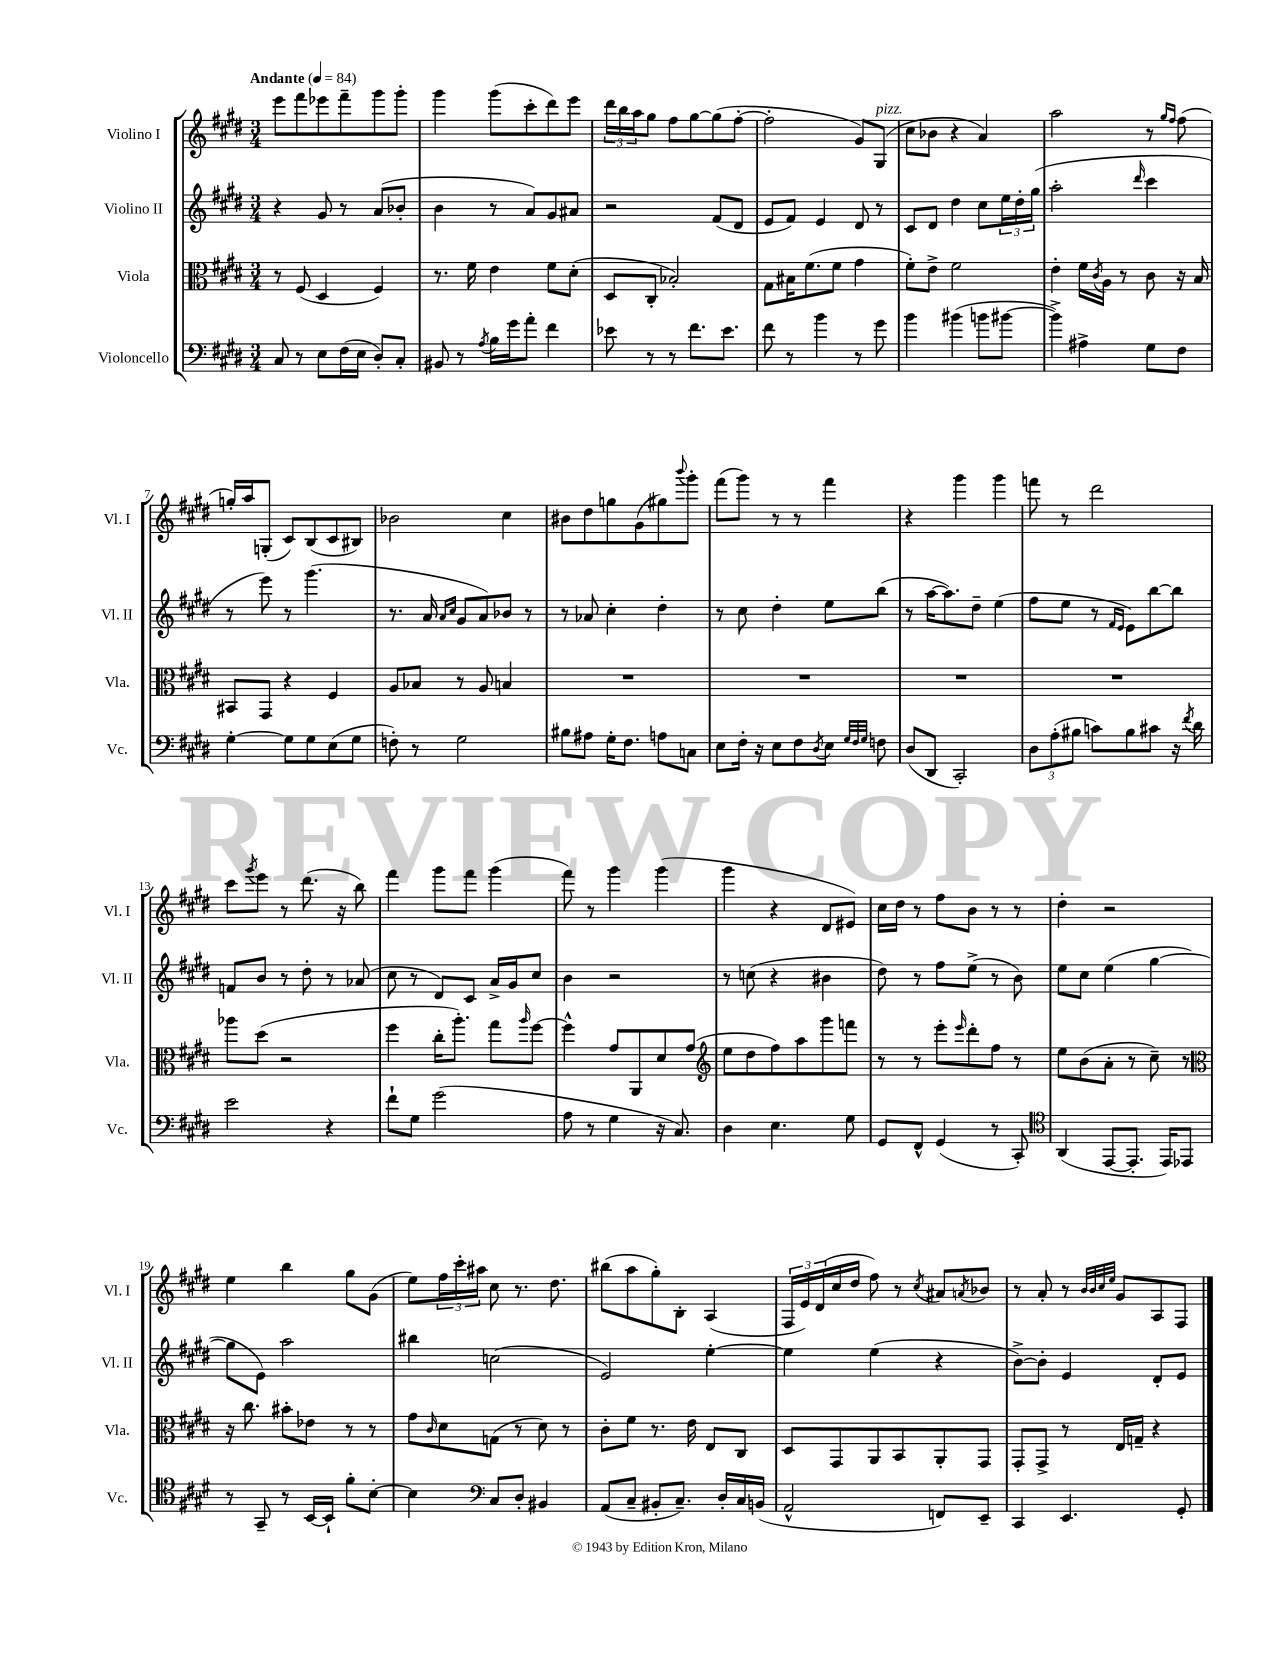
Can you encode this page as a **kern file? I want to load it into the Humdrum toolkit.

**kern	**kern	**kern	**kern
*staff4	*staff3	*staff2	*staff1
*clefF4	*clefC3	*clefG2	*clefG2
*k[f#c#g#d#]	*k[f#c#g#d#]	*k[f#c#g#d#]	*k[f#c#g#d#]
*M3/4	*M3/4	*M3/4	*M3/4
*MM84	*MM84	*MM84	*MM84
8C#	8r	4r	8eee
8r	(8F#	.	8fff#
8E	4D#	8g#	8eee-
(16F#	.	8r	8fff#~
16E	.	.	.
8D#')	4F#)	(8a	8ggg#
8C#'	.	8b-'	8ggg#'
=	=	=	=
8BB#	8.r	4b	4ggg#
8r	.	.	.
.	16f#	.	.
8qA	.	.	.
16B	4e	8r	(8ggg#
16g#	.	.	.
8a'	.	8a)	8ccc#'
4f#	8f#	8g#	8ddd#)
.	(8d#'	8a#	8eee
=	=	=	=
8e-	8D#	2r	24ddd#
.	.	.	24bb
.	.	.	24aa
8r	8C#'	.	8gg#
8r	2B-')	.	8ff#
8.f#	.	.	[8gg#
.	.	(8f#	(8gg#]
8.e-	.	.	.
.	.	8d#	[8ff#'
=	=	=	=
8f#	8G#	8e	2ff#']
8r	16B#	8f#)	.
.	(8.f#	.	.
4b	.	4e	.
.	8f#	.	.
8r	4g#	8d#	8g#)
8g#	.	8r	(8G#
=	=	=	=
4b	8f#')	8c#	8cc#
.	8e^	8d#	8b-
(4b#	2f#	4dd#	4r
8b	.	8cc#	4a)
[8b#	.	24ee	.
.	.	24dd#'	.
.	.	(24gg#	.
=	=	=	=
4b#^])	4e'	2aa'	2aa
4A#^	16f#	.	.
.	8qc#	.	.
.	16A	.	.
.	8r	.	.
.	.	16qqddd#	.
8G#	8c#	4ccc#	8r
.	.	.	16qqgg#
.	.	.	16qqff#
8F#	16r	.	(8ff#
.	16B	.	.
=	=	=	=
[4G#'	8BB#	8r	16gg')
.	.	.	16aa
.	8GG#	8eee)	(8G'
8G#]	4r	8r	8c#)
8G#	.	(4.ggg#	(8B
(8E	4F#	.	8c#
8G#	.	.	8B#)
=	=	=	=
8F')	8A	8.r	2b-
8r	8B-	.	.
.	.	16a	.
.	.	16qqa	.
.	.	16qqcc#	.
2G#	8r	8g#	.
.	8A	8a)	.
.	4B	8b-	4cc#
.	.	8r	.
=	=	=	=
8B#	2.r	8r	8b#
8A#	.	8a-	8dd#
16G#'	.	4cc#'	8gg
8.F#	.	.	.
.	.	.	(8g#
8A	.	4dd#'	8gg#)
.	.	.	8qqbbb
8C	.	.	8ggg#'
=	=	=	=
8E	2.r	8r	(8fff#
16F#'	.	8cc#	8ggg#)
16r	.	.	.
8E	.	4dd#'	8r
8F#	.	.	8r
8qD#	.	.	.
8E	.	8ee	4fff#
32qqG#	.	.	.
32qqF#	.	.	.
32qqG#	.	.	.
8F	.	(8bb	.
=	=	=	=
(8D#	2.r	8r	4r
8DD#	.	[16aa	.
.	.	8.aa])	.
2CC#')	.	.	4ggg#
.	.	8dd#~	.
.	.	(4ee	4ggg#
=	=	=	=
12D#	2.r	8ff#	8fff
(12A'	.	.	.
.	.	8ee	8r
12B#	.	.	.
8c)	.	8r	2ddd#
.	.	16qqf#	.
.	.	16qqe	.
8B#	.	8e)	.
8c#	.	[8bb	.
16r	.	8bb]	.
8qf#	.	.	.
16d#	.	.	.
=	=	=	=
2e	8aa-	8f	8ccc#
.	.	.	8qggg#
.	(8dd#	8b	8eee
.	2r	8r	8r
.	.	8dd#'	(8.ddd#
4r	.	8r	.
.	.	.	16r
.	.	(8a-	8bb)
=	=	=	=
8f#`	4ff#	8cc#	4fff#
8G#	.	8r	.
(2g#	16cc#'	8d#)	8ggg#
.	8.aa')	.	.
.	.	8c#	8fff#
.	8gg#	16a^	(4ggg#
.	.	16g#	.
.	16qqaa	.	.
.	[8ff#	8cc#	.
=	=	=	=
8A	4ff#^^]	4b	8fff#)
8r	.	.	8r
4G#	8g#	2r	4ggg#
.	8AA	.	.
16r	8d#	.	(4ggg#
8.C#)	.	.	.
.	(8g#	.	.
=	=	=	=
*	*clefG2	*	*
4D#	8ee	8r	4ggg#
.	8dd#	(8cc	.
4.E	8ff#)	4r	4r
.	8aa	.	.
.	8ggg#	4b#	8d#
8G#	8fff	.	8e#)
=	=	=	=
8GG#	8r	8dd#)	16cc#
.	.	.	16dd#
8FF#^^	8r	8r	8r
(4GG#	8eee'	8ff#	8ff#
.	16qqeee	.	.
.	8ddd#'	(8ee^	8b
8r	8ff#	8r	8r
8CC#')	8r	8b)	8r
=	=	=	=
*clefC4	*	*	*
(4AA	8ee	8ee	4dd#'
.	(8b	8cc#	.
[8EE	8a'	(4ee	2r
8.EE']	8r	.	.
.	8cc#~)	[4gg#	.
16EE)	.	.	.
8EE-	8r	.	.
=	=	=	=
*	*clefC3	*	*
8r	16r	8gg#]	4ee
.	8.cc#	.	.
8GG#~	.	8e)	.
8r	8b#'	2aa	4bb
[16BB	8e-	.	.
16BB`]	.	.	.
8f#'	8r	.	8gg#
[8B'	8r	.	(8g#
=	=	=	=
4B]	8g#	4bb#	8ee)
.	16qqc#	.	.
.	8d#	.	24ff#
.	.	.	24ccc#'
.	.	.	24aa#
*clefF4	*	*	*
8C#	(8G	(2cc	8cc#
8D#'	8r	.	8.r
4BB#	8d#)	.	.
.	.	.	8.dd#
.	8r	.	.
=	=	=	=
(8AA	8c#'	2e)	(8bb#
8C#~	8f#	.	8aa
8BB#'	8.r	.	8gg#')
8.C#~)	.	.	8B'
.	16e	.	.
.	8E	[4ee'	(4A
16D#'	.	.	.
16C#	8C#	.	.
(16BB	.	.	.
=	=	=	=
2AA^^	8D#	4ee]	24F#
.	.	.	24e)
.	.	.	(24d#
.	8GG#	.	16cc#
.	.	.	16dd#
.	8AA	(4ee	8ff#)
.	8BB	.	8r
.	.	.	8qcc#
8FF)	8AA'	4r	8a#
.	.	.	8qa
8EE~	8GG#	.	8b-
=	=	=	=
4CC#	8GG#'	[8b^)	8r
.	8GG#^	8b']	8a'
4.EE	8r	4e	8r
.	.	.	32qqb
.	.	.	32qqb
.	.	.	32qqcc#
.	.	.	32qqee
.	16E	.	8g#
.	16G~	.	.
.	4r	8d#'	8A
8GG#'	.	8e	8F#
==	==	==	==
*-	*-	*-	*-
